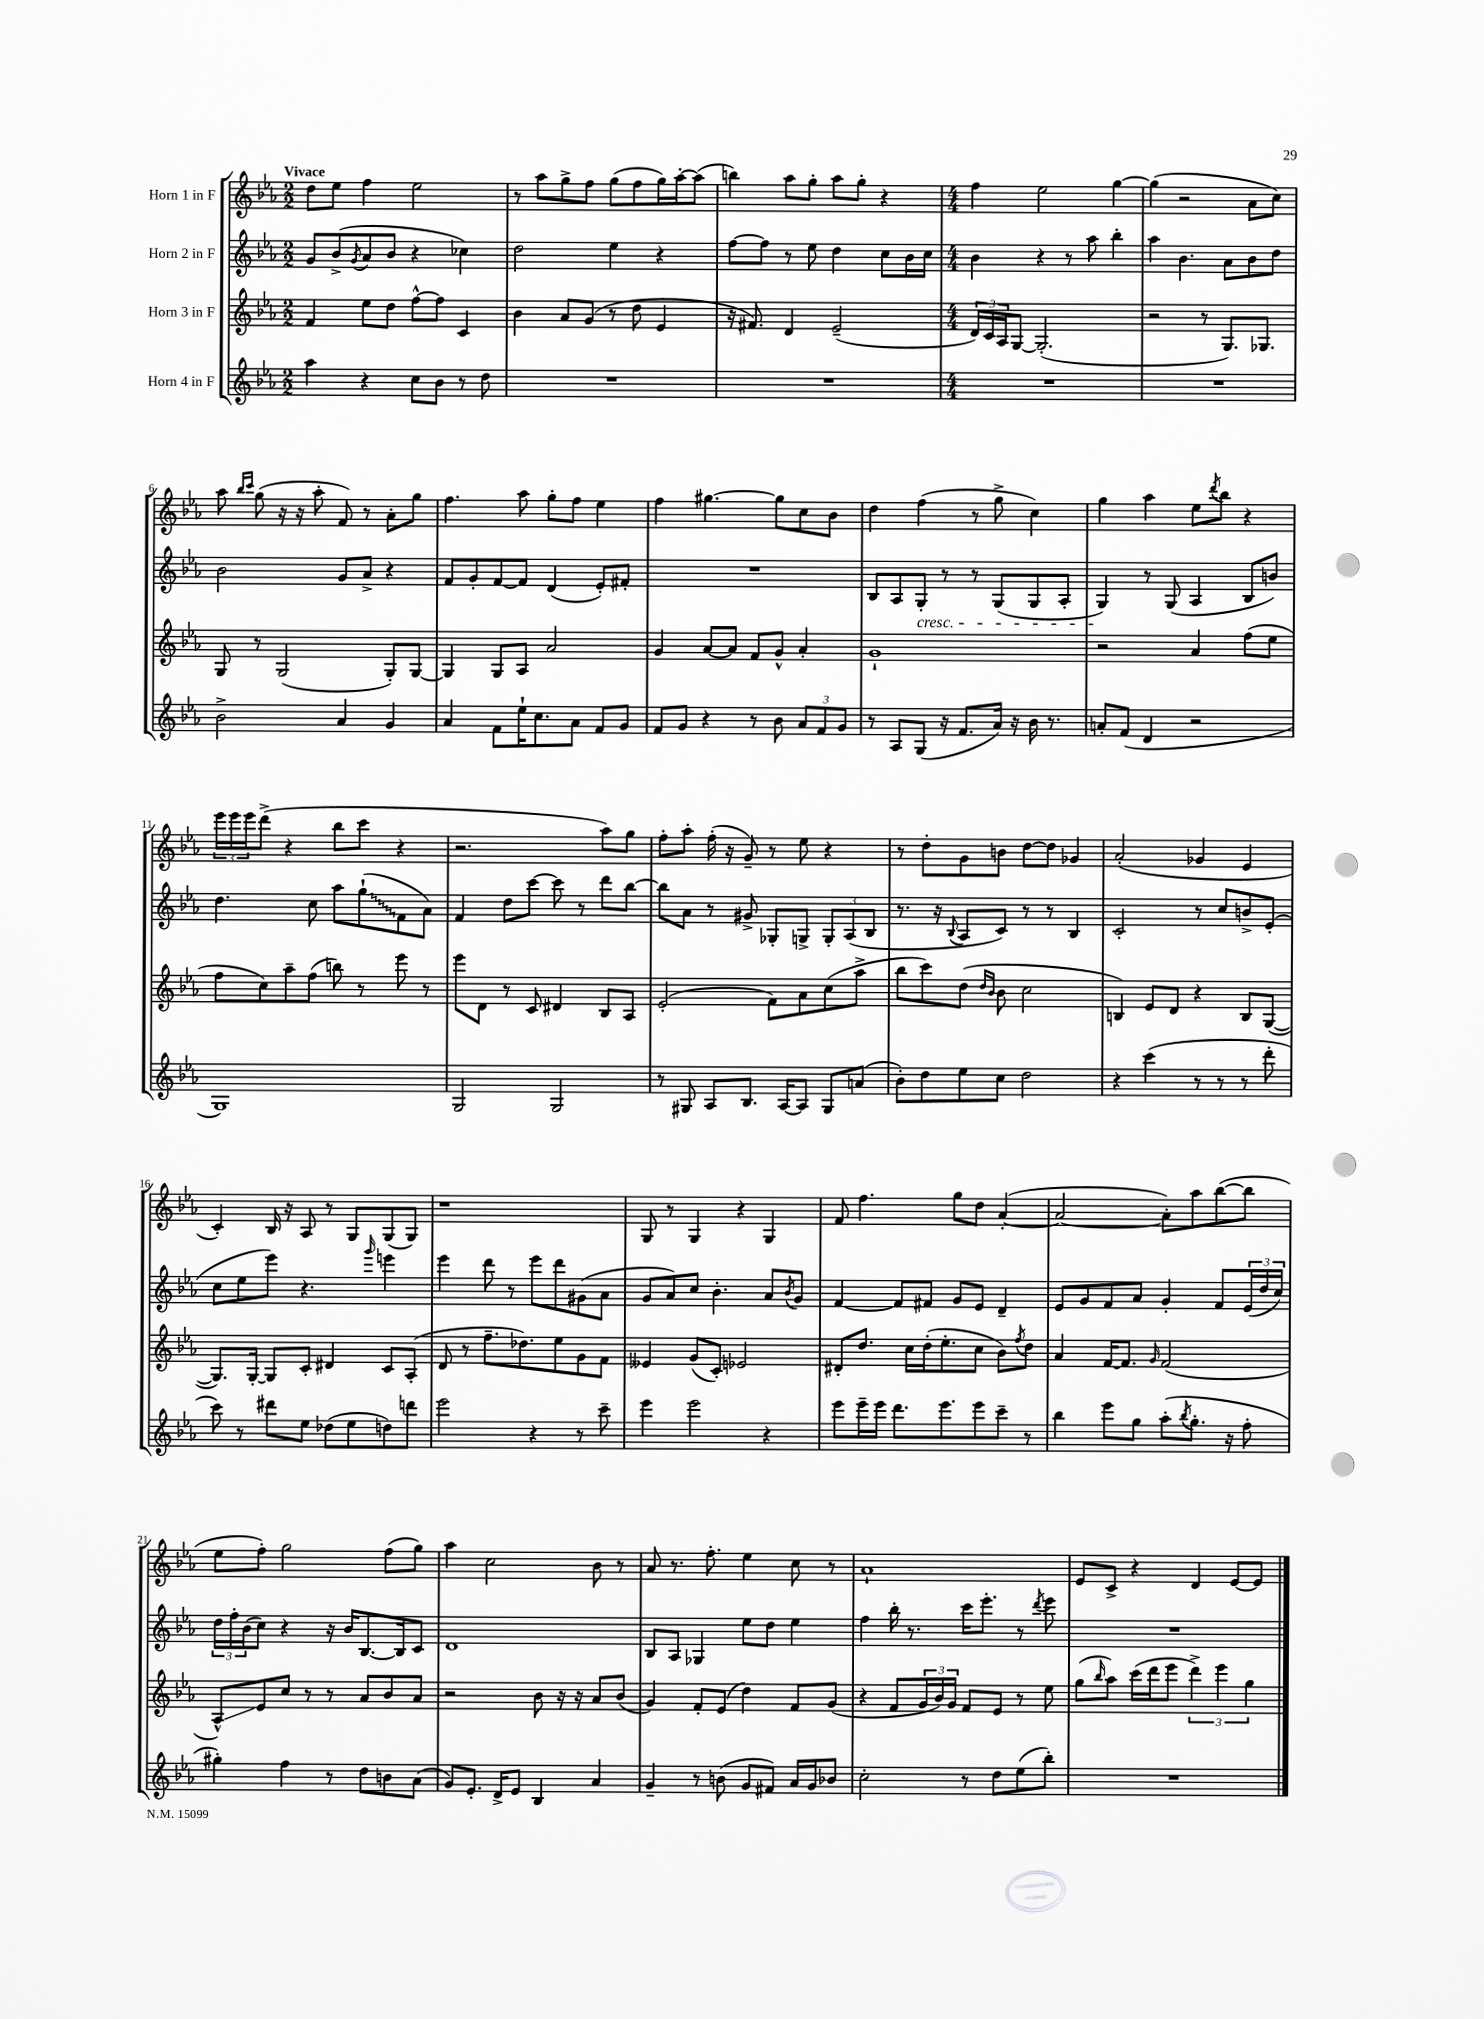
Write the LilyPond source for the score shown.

<<
\new StaffGroup <<
\new Staff = "s0" \with { instrumentName = "Horn 1 in F" } {
    \clef treble \key ees \major \numericTimeSignature \time 2/2 \tempo "Vivace"
    d''8 ees''8 f''4 ees''2 |
    r8 aes''8 g''8-> f''8 g''8( f''8 g''16) aes''16~-. aes''8( |
    b''4) aes''8 g''8-. aes''8 g''8-. r4 |
    \numericTimeSignature \time 4/4 f''4 ees''2 g''4~ |
    g''4( r2 aes'8 c''8) |
    aes''8 \grace { bes''16 c'''16 } g''8( r16 r16 aes''8-. f'8) r8 aes'8-. g''8 |
    f''4. aes''8 g''8-. f''8 ees''4 |
    f''4 gis''4.~ gis''8 c''8 bes'8 |
    d''4 f''4( r8 g''8-> c''4) |
    g''4 aes''4 ees''8 \acciaccatura { d'''8 } bes''8 r4 |
    \tuplet 3/2 { ees'''16 ees'''16 ees'''16 } d'''8->( r4 bes''8 c'''8 r4 |
    r2. aes''8) g''8 |
    f''8-. aes''8-. f''16-.( r16 g'8--) r8 ees''8 r4 |
    r8 d''8-. g'8 b'8 d''8~ d''8 ges'4 |
    aes'2-.( ges'4 ees'4 |
    c'4-.) bes16 r16 aes8 r8 g8 g8( g8) |
    r1 |
    g8 r8 g4 r4 g4 |
    f'8 f''4. g''8 d''8 aes'4~-.( |
    aes'2~ aes'8-.) aes''8 bes''8~( bes''8 |
    ees''8 f''8-.) g''2 f''8( g''8) |
    aes''4 c''2 bes'8 r8 |
    aes'8 r8. f''8.-. ees''4 c''8 r8 |
    aes'1-! |
    ees'8 c'8-> r4 d'4 ees'8~ ees'8 \bar "|." |
}
\new Staff = "s1" \with { instrumentName = "Horn 2 in F" } {
    \clef treble \key ees \major \numericTimeSignature \time 2/2
    g'8 bes'8->( \acciaccatura { g'8 } aes'8 bes'8 r4 ces''4) |
    d''2 ees''4 r4 |
    f''8~ f''8 r8 ees''8 d''4 c''8 bes'16 c''16 |
    \numericTimeSignature \time 4/4 bes'4 r4 r8 aes''8 bes''4-. |
    aes''4 bes'4. aes'8 bes'8 d''8 |
    bes'2 g'8 aes'8-> r4 |
    f'8 g'8-. f'8~ f'8 d'4( ees'8-.) fis'8-. |
    R1 |
    bes8 aes8 g8-.\cresc r8 r8 g8( g8 aes8-. |
    g4\!) r8 g8( aes4 bes8 b'8) |
    d''4. c''8 aes''8 \once \override Glissando.style = #'zigzag g''8-!\glissando( f'8 aes'8) |
    f'4 d''8 c'''8~ c'''8 r8 d'''8 bes''8~ |
    bes''8 aes'8 r8 gis'8-> ges8-. g8-> \tuplet 3/2 { g8-. aes8( bes8 } |
    r8. r16 \appoggiatura { bes8 } aes8 c'8) r8 r8 bes4 |
    c'2-. r8 c''8 b'8-> ees'8-.( |
    c''8 ees''8 ees'''8) r4. \grace { g'''16 } e'''4 |
    ees'''4 d'''8 r8 ees'''8 d'''8 gis'8( aes'8 |
    g'8 aes'8) c''8 bes'4.-. aes'8 \acciaccatura { bes'8 } g'8 |
    f'4~ f'8 fis'8 g'8 ees'8 d'4-- |
    ees'8 g'8 f'8 aes'8 g'4-. f'8 \tuplet 3/2 { ees'16( d''16 c''16) } |
    \tuplet 3/2 { d''16 f''16-. bes'16( } c''8) r4 r16 bes'16 bes8.~ bes16 c'8 |
    d'1 |
    bes8 aes8 ges4 ees''8 d''8 ees''4 |
    f''4 bes''16-. r8. c'''16 ees'''8.-. r8 \acciaccatura { d'''8 } ees'''8 |
    R1 \bar "|." |
}
\new Staff = "s2" \with { instrumentName = "Horn 3 in F" } {
    \clef treble \key ees \major \numericTimeSignature \time 2/2
    f'4 ees''8 d''8 f''8~-^ f''8 c'4 |
    bes'4 aes'8 g'8( r8 d''8 ees'4 |
    r16 fis'8.) d'4 ees'2--( |
    \numericTimeSignature \time 4/4 \tuplet 3/2 { d'16) c'16 aes16 } g8~ g2.-.( |
    r2 r8 g8.) ges8. |
    g8 r8 g2( g8-.) g8~ |
    g4 g8 aes8 aes'2 |
    g'4 aes'8~ aes'8 f'8 g'8-^ aes'4-. |
    g'1-! |
    r2 aes'4 f''8( ees''8 |
    f''8 c''8) aes''8-- f''8( b''8) r8 ees'''8 r8 |
    ees'''8 d'8 r8 c'8 dis'4 bes8 aes8 |
    ees'2-.( f'8) aes'8 c''8( aes''8-> |
    bes''8 c'''8) d''8( \grace { d''16 bes'16 } bes'8 c''2 |
    b4) ees'8 d'8 r4 b8 g8~( |
    g8.) g16~-. g8 c'8-. dis'4 c'8 aes8-.( |
    d'8 r8 f''8.-- des''8.) ees''8 g'8 f'8 |
    eeses'4 g'8( c'8-.) ees'2 |
    dis'8-. d''8. c''16 d''16-.( ees''8.-. c''8 bes'8) \acciaccatura { f''8 } d''8 |
    aes'4 f'16~ f'8. \grace { g'16 } f'2( |
    aes8-^\glissando) ees'8 c''8 r8 r8 aes'8 bes'8 aes'8 |
    r2 bes'8 r16 r16 aes'8 bes'8( |
    g'4) f'8-. ees'8( d''4) f'8 g'8( |
    r4 f'8 \tuplet 3/2 { g'16 bes'16) g'16 } f'8 ees'8 r8 ees''8 |
    g''8( \grace { bes''16 } aes''8) c'''16( d'''16 ees'''8 \tuplet 3/2 { d'''4->) ees'''4 g''4 } \bar "|." |
}
\new Staff = "s3" \with { instrumentName = "Horn 4 in F" } {
    \clef treble \key ees \major \numericTimeSignature \time 2/2
    aes''4 r4 c''8 bes'8 r8 d''8 |
    R1 |
    R1 |
    \numericTimeSignature \time 4/4 R1 |
    R1 |
    bes'2-> aes'4 g'4 |
    aes'4 f'8 ees''16-! c''8. aes'8 f'8 g'8 |
    f'8 g'8 r4 r8 bes'8 \tuplet 3/2 { aes'8 f'8 g'8 } |
    r8 aes8 g8( r16 f'8. aes'16) r16 bes'16 r8. |
    a'8-. f'8( d'4 r2 |
    g1) |
    g2 g2 |
    r8 gis8 aes8 bes8. aes16~ aes8 gis8 a'8( |
    bes'8-.) d''8 ees''8 c''8 d''2 |
    r4 c'''4( r8 r8 r8 d'''8-. |
    c'''8) r8 dis'''8 ees''8 des''8( ees''8 d''8) d'''8 |
    ees'''2 r4 r8 c'''8-- |
    ees'''4 ees'''2 r4 |
    ees'''8 ees'''16-- ees'''16 d'''8. ees'''8. ees'''8 c'''8-- r8 |
    bes''4 ees'''8 g''8 aes''8-.( \acciaccatura { bes''8 } g''8.-. r16 f''8-. |
    gis''4-.) f''4 r8 d''8 b'8 aes'8( |
    g'8) ees'8.-. d'16-> ees'8 bes4 aes'4 |
    g'4-- r8 b'8( g'8 fis'8) aes'16 g'16 bes'8 |
    c''2-. r8 d''8 ees''8( bes''8-.) |
    R1 \bar "|." |
}
>>
>>
